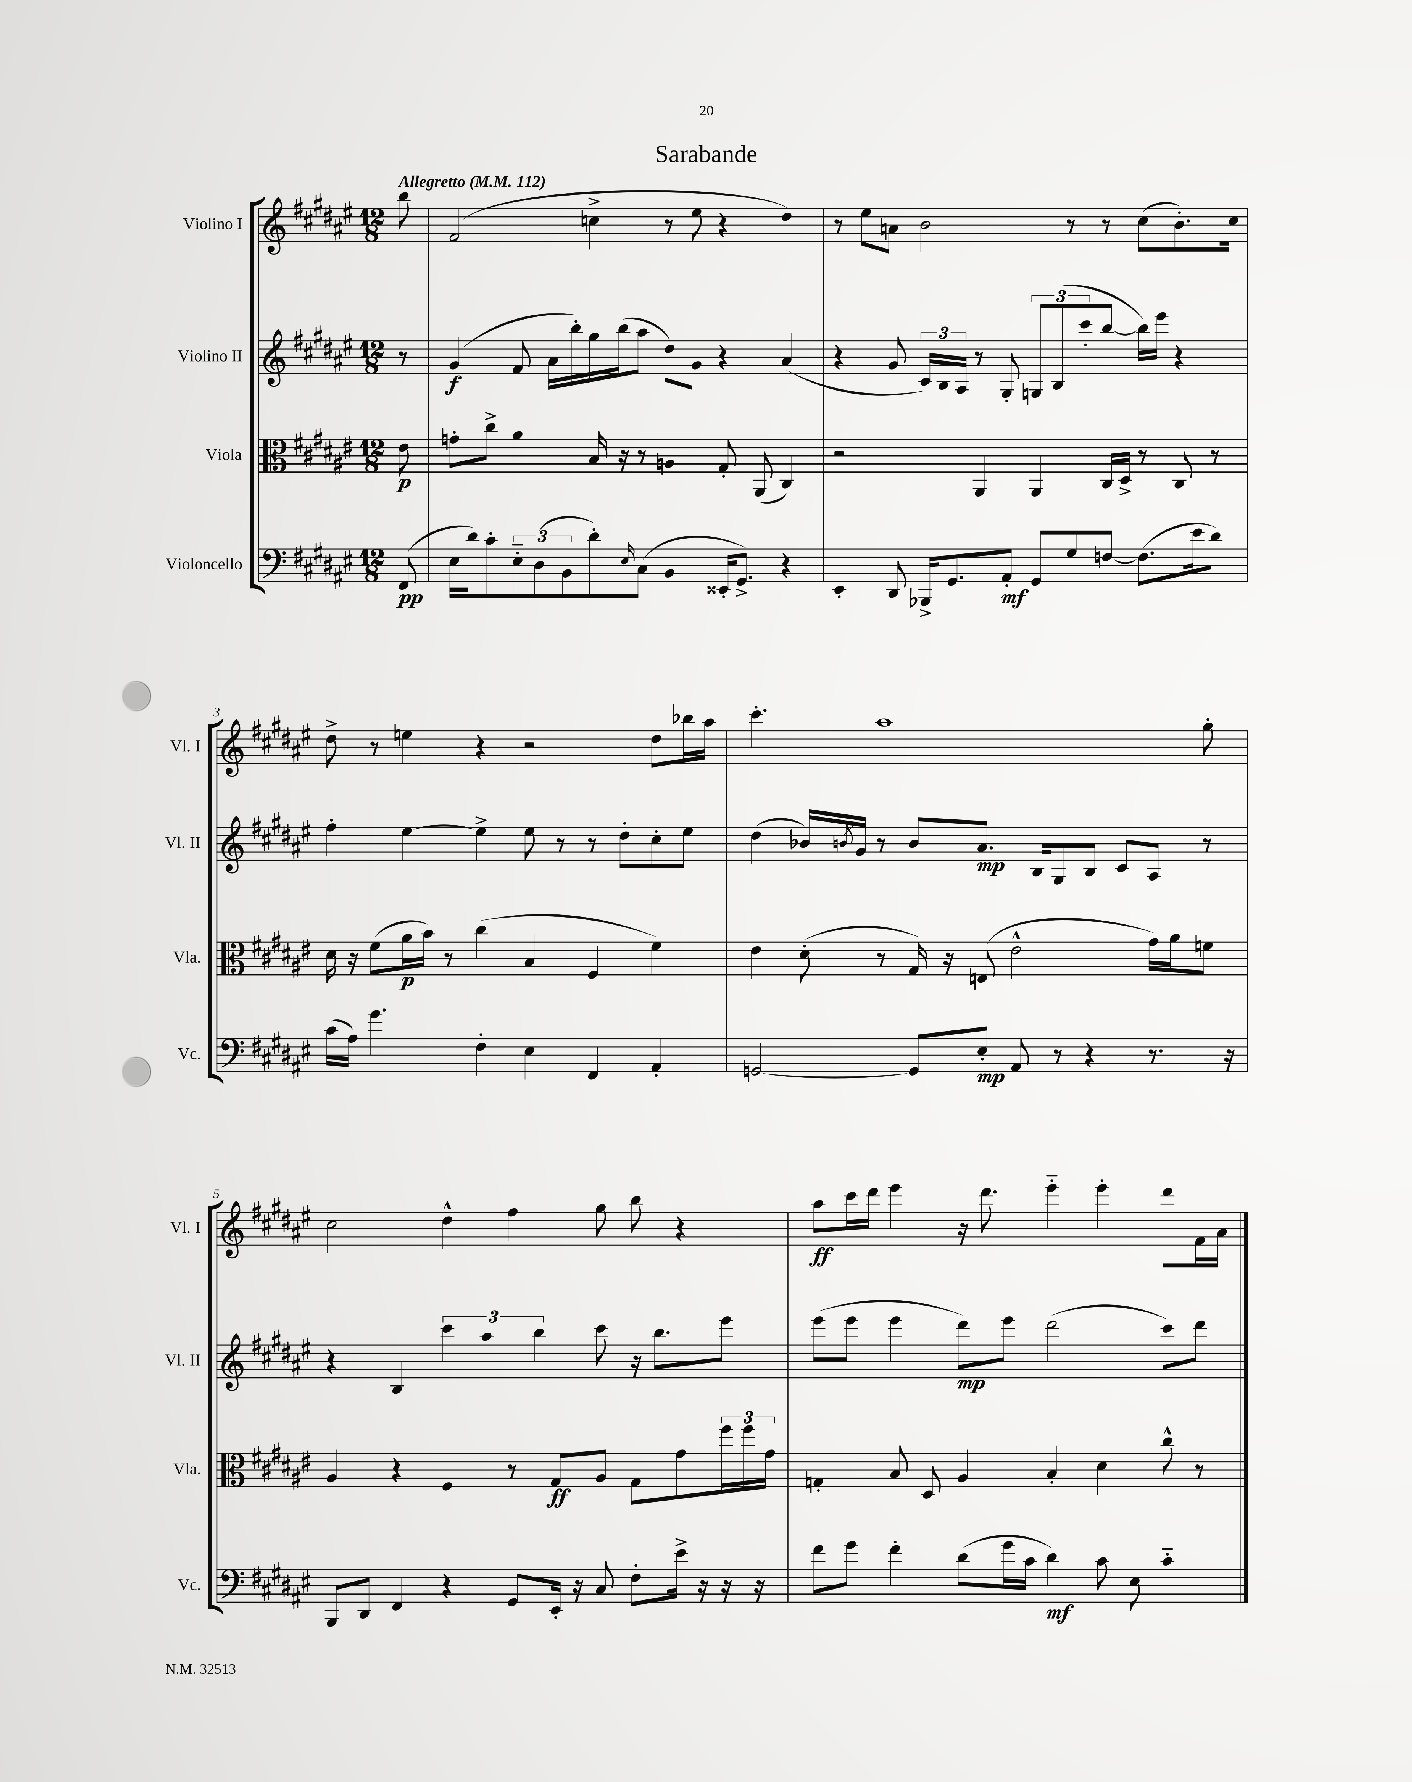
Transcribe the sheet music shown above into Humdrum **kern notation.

**kern	**kern	**kern	**kern
*staff4	*staff3	*staff2	*staff1
*clefF4	*clefC3	*clefG2	*clefG2
*k[f#c#g#d#a#e#]	*k[f#c#g#d#a#e#]	*k[f#c#g#d#a#e#]	*k[f#c#g#d#a#e#]
*M12/8	*M12/8	*M12/8	*M12/8
*MM112	*MM112	*MM112	*MM112
(8FF#/	8e#\	8r	8bb\
=	=	=	=
16E#\LL	8g'\L	(4g#/	(2f#/
16d#\J)	.	.	.
8c#'\	8cc#^\J	.	.
12E#'~\	4a#\	8f#/	.
(12D#\	.	.	.
.	.	16a#\LL	.
12BB\	.	.	.
.	.	16bb'\)	.
8d#'\)	16B/	16gg#\	4cc^\
.	16r	(16bb\J	.
16qqE#/	.	.	.
(8C#\J	8r	8aa#\J	.
4BB/	4A/	8dd#\L)	8r
.	.	8g#\J	8ee#\
16EE##'/LK	8G#'/	4r	4r
8.GG#^/J)	.	.	.
.	(8AA#/	.	.
4r	4C#/)	(4a#/	4dd#\)
=	=	=	=
4EE#'/	2r	4r	8r
.	.	.	8ee#\L
8DD#/	.	8g#/	8a\J
16BBB-^/LK	.	24c#/LL)	2b\
.	.	24B/	.
8.GG#/	.	.	.
.	.	24A#/JJ	.
.	4AA#/	8r	.
8AA#'/J	.	8G#'/	.
8GG#/L	4AA#/	12G/L	.
.	.	(12B/	.
8G#/	.	.	8r
.	.	12ccc#'/	.
[8F/J	16C#/LL	[8bb/J	8r
.	16D#^/JJ	.	.
(8.F\]L	8r	16bb\]LL)	(8cc#\L
.	.	16eee#\JJ	.
.	8C#/	4r	8.b'\)
16e#\k	.	.	.
8d#\J)	8r	.	.
.	.	.	16cc#\Jk
=	=	=	=
(16c#\LL	16d#\	4ff#'\	8dd#^\
16A#\JJ)	16r	.	.
4.g#\	(8f#\L	.	8r
.	16a#\L	[4ee#\	4ee\
.	16b\JJ)	.	.
.	8r	.	.
4F#'\	(4cc#\	4ee#^\]	4r
4E#\	4B/	8ee#\	2r
.	.	8r	.
4FF#/	4F#/	8r	.
.	.	8dd#'\L	.
4AA#'/	4f#\)	8cc#'\	8dd#\L
.	.	8ee#\J	16bb-\L
.	.	.	16aa#\JJ
=	=	=	=
[2GG/	4e#\	(4dd#\	4.ccc#'\
.	(8d#'\	16b-/LL)	.
.	.	8qb/	.
.	.	16g#/JJ	.
.	8r	8r	1aa#
8GG/]L	16G#/)	8b/L	.
.	16r	.	.
8E#'/J	(8E/	8.a#/J	.
8AA#/	2e#^^\	.	.
.	.	16B/LK	.
8r	.	8G#/	.
4r	.	8B/J	.
.	.	8c#/L	.
8.r	16g#\LL)	8A#/J	.
.	16a#\J	.	.
.	8f\J	8r	8gg#'\
16r	.	.	.
=	=	=	=
8BBB/L	4A#/	4r	2cc#\
8DD#/J	.	.	.
4FF#/	4r	4B/	.
4r	4F#/	6ccc#\	4dd#^^\
.	.	6aa#\	.
8GG#/L	8r	.	4ff#\
.	.	6bb\	.
16EE#'/Jk	8G#/L	.	.
16r	.	.	.
8C#/	8A#/J	8ccc#\	8gg#\
8F#'\L	8G#\L	16r	8bb\
.	.	8.bb\L	.
16e#^\Jk	8g#\	.	4r
16r	.	.	.
16r	24ff#\L	8eee#\J	.
.	24ff#\	.	.
16r	.	.	.
.	24g#\JJ	.	.
=	=	=	=
8f#\L	4G'/	(8eee#\L	8aa#\L
8g#\J	.	8eee#\J	16ccc#\L
.	.	.	16ddd#\JJ
4f#'\	8B/	4eee#\	4eee#\
.	8D#/	.	.
(8d#\L	4A#/	8ddd#\L)	16r
.	.	.	8.ddd#\
16g#\L	.	8eee#\J	.
16c#\JJ	.	.	.
4d#\)	4B'/	(2ddd#\	4eee#'~\
8c#\	4d#\	.	4eee#'\
8E#\	.	.	.
4c#'~\	8cc#^^\	8ccc#\L)	8ddd#\L
.	8r	8ddd#\J	16f#\L
.	.	.	16a#\JJ
==	==	==	==
*-	*-	*-	*-
